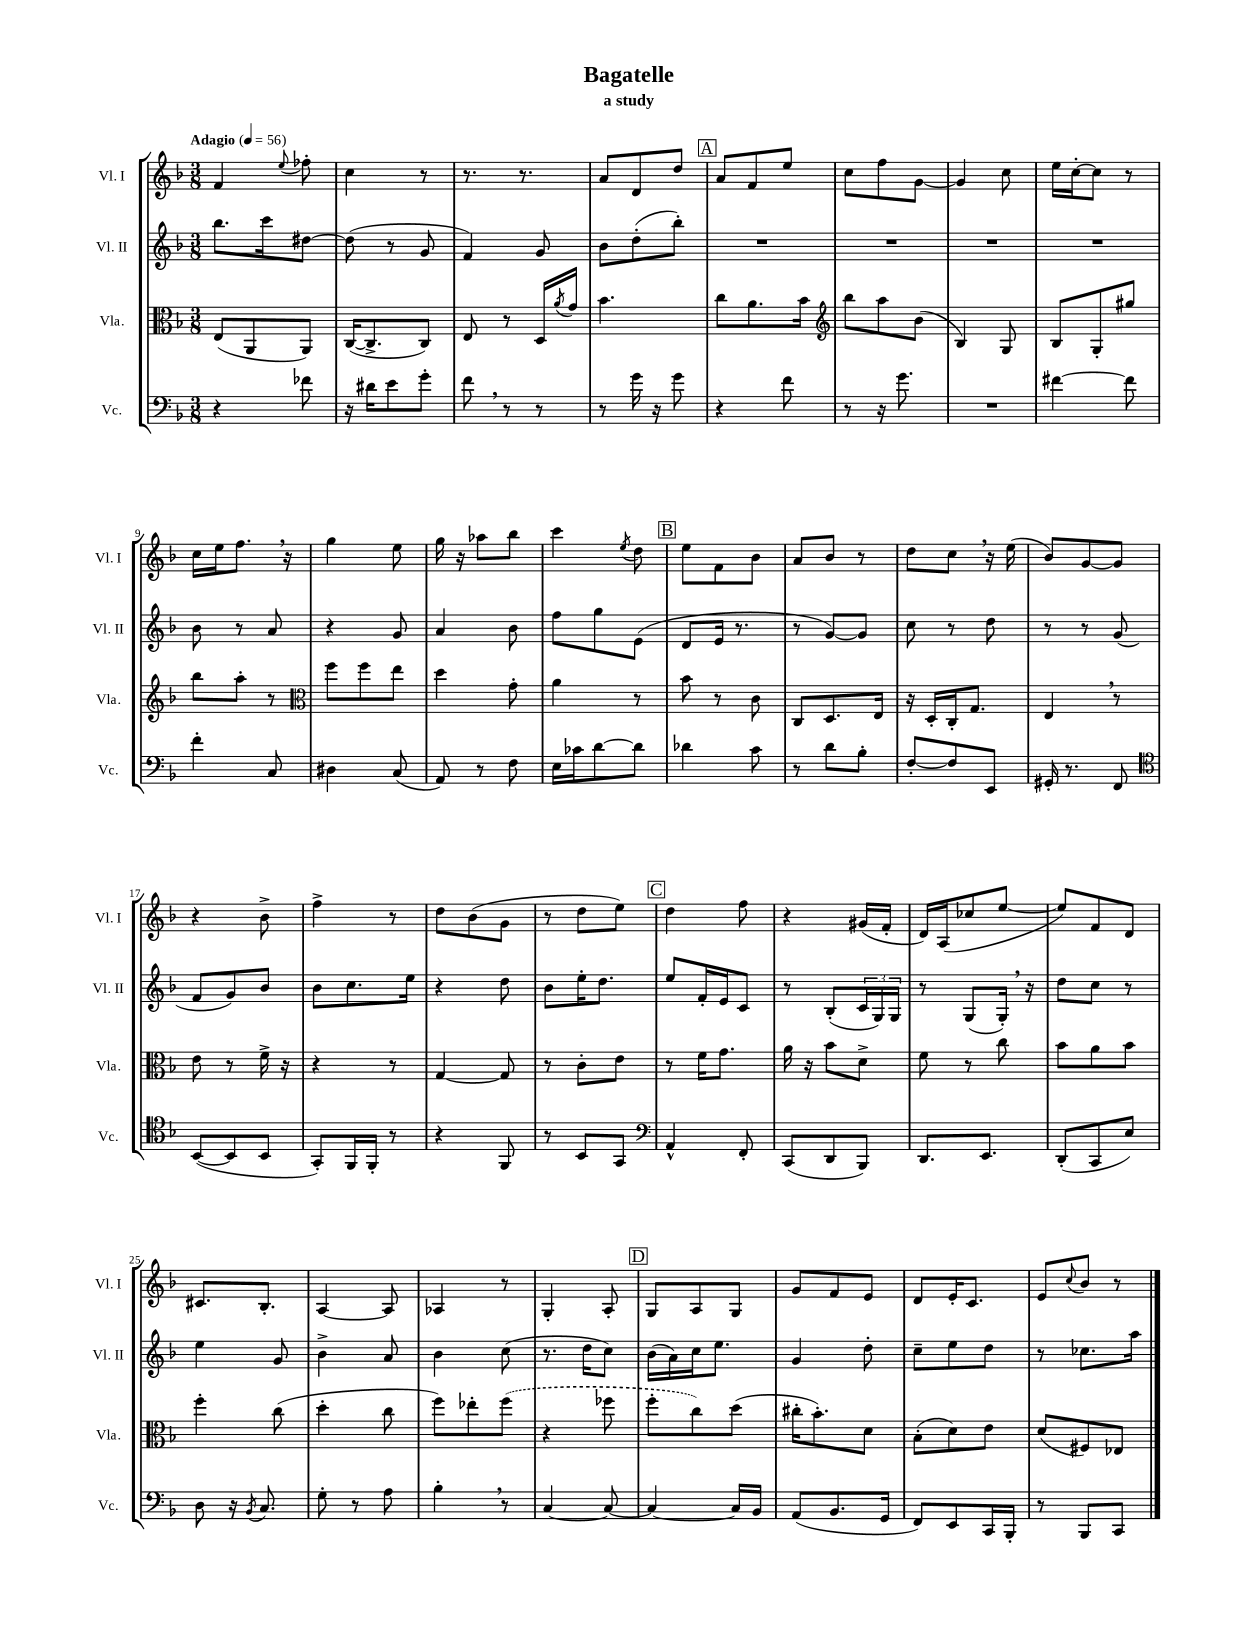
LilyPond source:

\header { title = "Bagatelle" subtitle = "a study" }
<<
\new StaffGroup <<
\new Staff = "s0" \with { instrumentName = "Vl. I" shortInstrumentName = "Vl. I" } {
    \clef treble \key f \major \numericTimeSignature \time 3/8 \tempo "Adagio" 4 = 56
    f'4 \appoggiatura { e''8 } fes''8-. |
    c''4 r8 |
    r8. r8. |
    a'8 d'8 d''8 |
    \mark \markup { \box "A" } a'8 f'8 e''8 |
    c''8 f''8 g'8~ |
    g'4 c''8 |
    e''16 c''16~-. c''8 r8 |
    c''16 e''16 f''8. \breathe r16 |
    g''4 e''8 |
    g''16 r16 aes''8 bes''8 |
    c'''4 \acciaccatura { e''8 } d''8 |
    \mark \markup { \box "B" } e''8 f'8 bes'8 |
    a'8 bes'8 r8 |
    d''8 c''8 \breathe r16 e''16( |
    bes'8) g'8~ g'8 |
    r4 bes'8-> |
    f''4-> r8 |
    d''8 bes'8( g'8 |
    r8 d''8 e''8) |
    \mark \markup { \box "C" } d''4 f''8 |
    r4 gis'16( f'16-. |
    d'16) a16( ces''8 e''8~ |
    e''8) f'8 d'8 |
    cis'8. bes8.-. |
    a4~ a8 |
    aes4 r8 |
    g4-. a8-. |
    \mark \markup { \box "D" } g8 a8 g8 |
    g'8 f'8 e'8 |
    d'8 e'16-. c'8. |
    e'8 \appoggiatura { c''8 } bes'8 r8 \bar "|." |
}
\new Staff = "s1" \with { instrumentName = "Vl. II" shortInstrumentName = "Vl. II" } {
    \clef treble \key f \major \numericTimeSignature \time 3/8
    bes''8. c'''16 dis''8~ |
    dis''8( r8 g'8 |
    f'4) g'8 |
    bes'8 d''8-.( bes''8-.) |
    \mark \markup { \box "A" } R4. |
    R4. |
    R4. |
    R4. |
    bes'8 r8 a'8 |
    r4 g'8 |
    a'4 bes'8 |
    f''8 g''8 e'8( |
    \mark \markup { \box "B" } d'8 e'16 r8. |
    r8 g'8~) g'8 |
    c''8 r8 d''8 |
    r8 r8 g'8( |
    f'8 g'8) bes'8 |
    bes'8 c''8. e''16 |
    r4 d''8 |
    bes'8 e''16-. d''8. |
    \mark \markup { \box "C" } e''8 f'16-. e'16 c'8 |
    r8 bes8-.( \tuplet 3/2 { c'16 g16) g16 } |
    r8 g8( g16-.) \breathe r16 |
    d''8 c''8 r8 |
    e''4 g'8 |
    bes'4-> a'8 |
    bes'4 c''8( |
    r8. d''16 c''8) |
    \mark \markup { \box "D" } bes'16( a'16) c''16 e''8. |
    g'4 d''8-. |
    c''8-- e''8 d''8 |
    r8 ces''8. a''16 \bar "|." |
}
\new Staff = "s2" \with { instrumentName = "Vla." shortInstrumentName = "Vla." } {
    \clef alto \key f \major \numericTimeSignature \time 3/8
    e8( a,8 a,8) |
    c16~( c8.-> c8) |
    e8 r8 d16 \acciaccatura { a'8 } g'16 |
    bes'4. |
    \mark \markup { \box "A" } c''8 a'8. bes'16 |
    \clef treble bes''8 a''8 bes'8( |
    bes4) g8 |
    bes8 g8-. gis''8 |
    bes''8 a''8-. r8 |
    \clef alto f''8 f''8 e''8 |
    d''4 g'8-. |
    a'4 r8 |
    \mark \markup { \box "B" } bes'8 r8 c'8 |
    c8 d8. e16 |
    r16 d16-. c16-. g8. |
    e4 \breathe r8 |
    e'8 r8 f'16-> r16 |
    r4 r8 |
    g4~ g8 |
    r8 c'8-. e'8 |
    \mark \markup { \box "C" } r8 f'16 g'8. |
    a'16 r16 bes'8 d'8-> |
    f'8 r8 c''8 |
    bes'8 a'8 bes'8 |
    f''4-. c''8( |
    d''4-. c''8 |
    f''8) ees''8-. \once \slurDashed f''8( |
    r4 fes''8 |
    \mark \markup { \box "D" } f''8-. c''8) d''8( |
    cis''16-. bes'8.-.) d'8 |
    bes8-.( d'8) e'8 |
    d'8( fis8) ees8 \bar "|." |
}
\new Staff = "s3" \with { instrumentName = "Vc." shortInstrumentName = "Vc." } {
    \clef bass \key f \major \numericTimeSignature \time 3/8
    r4 fes'8 |
    r16 dis'16 e'8 g'8-. |
    f'8 \breathe r8 r8 |
    r8 g'16 r16 g'8 |
    \mark \markup { \box "A" } r4 f'8 |
    r8 r16 g'8. |
    R4. |
    fis'4~ fis'8 |
    f'4-. c8 |
    dis4 c8( |
    a,8) r8 f8 |
    e16 ces'16 d'8~ d'8 |
    \mark \markup { \box "B" } des'4 c'8 |
    r8 d'8 bes8-. |
    f8~-. f8 e,8 |
    gis,16-. r8. f,8 |
    \clef tenor bes,8~( bes,8 bes,8 |
    g,8-.) f,16 f,16-. r8 |
    r4 f,8 |
    r8 bes,8 g,8 |
    \mark \markup { \box "C" } \clef bass a,4-^ f,8-. |
    c,8( d,8 bes,,8) |
    d,8. e,8. |
    d,8-.( c,8 e8) |
    d8 r16 \acciaccatura { bes,8 } c8. |
    g8-. r8 a8 |
    bes4-. \breathe r8 |
    c4~ c8~ |
    \mark \markup { \box "D" } c4~ c16 bes,16 |
    a,8( bes,8. g,16 |
    f,8) e,8 c,16 bes,,16-. |
    r8 bes,,8 c,8 \bar "|." |
}
>>
>>
